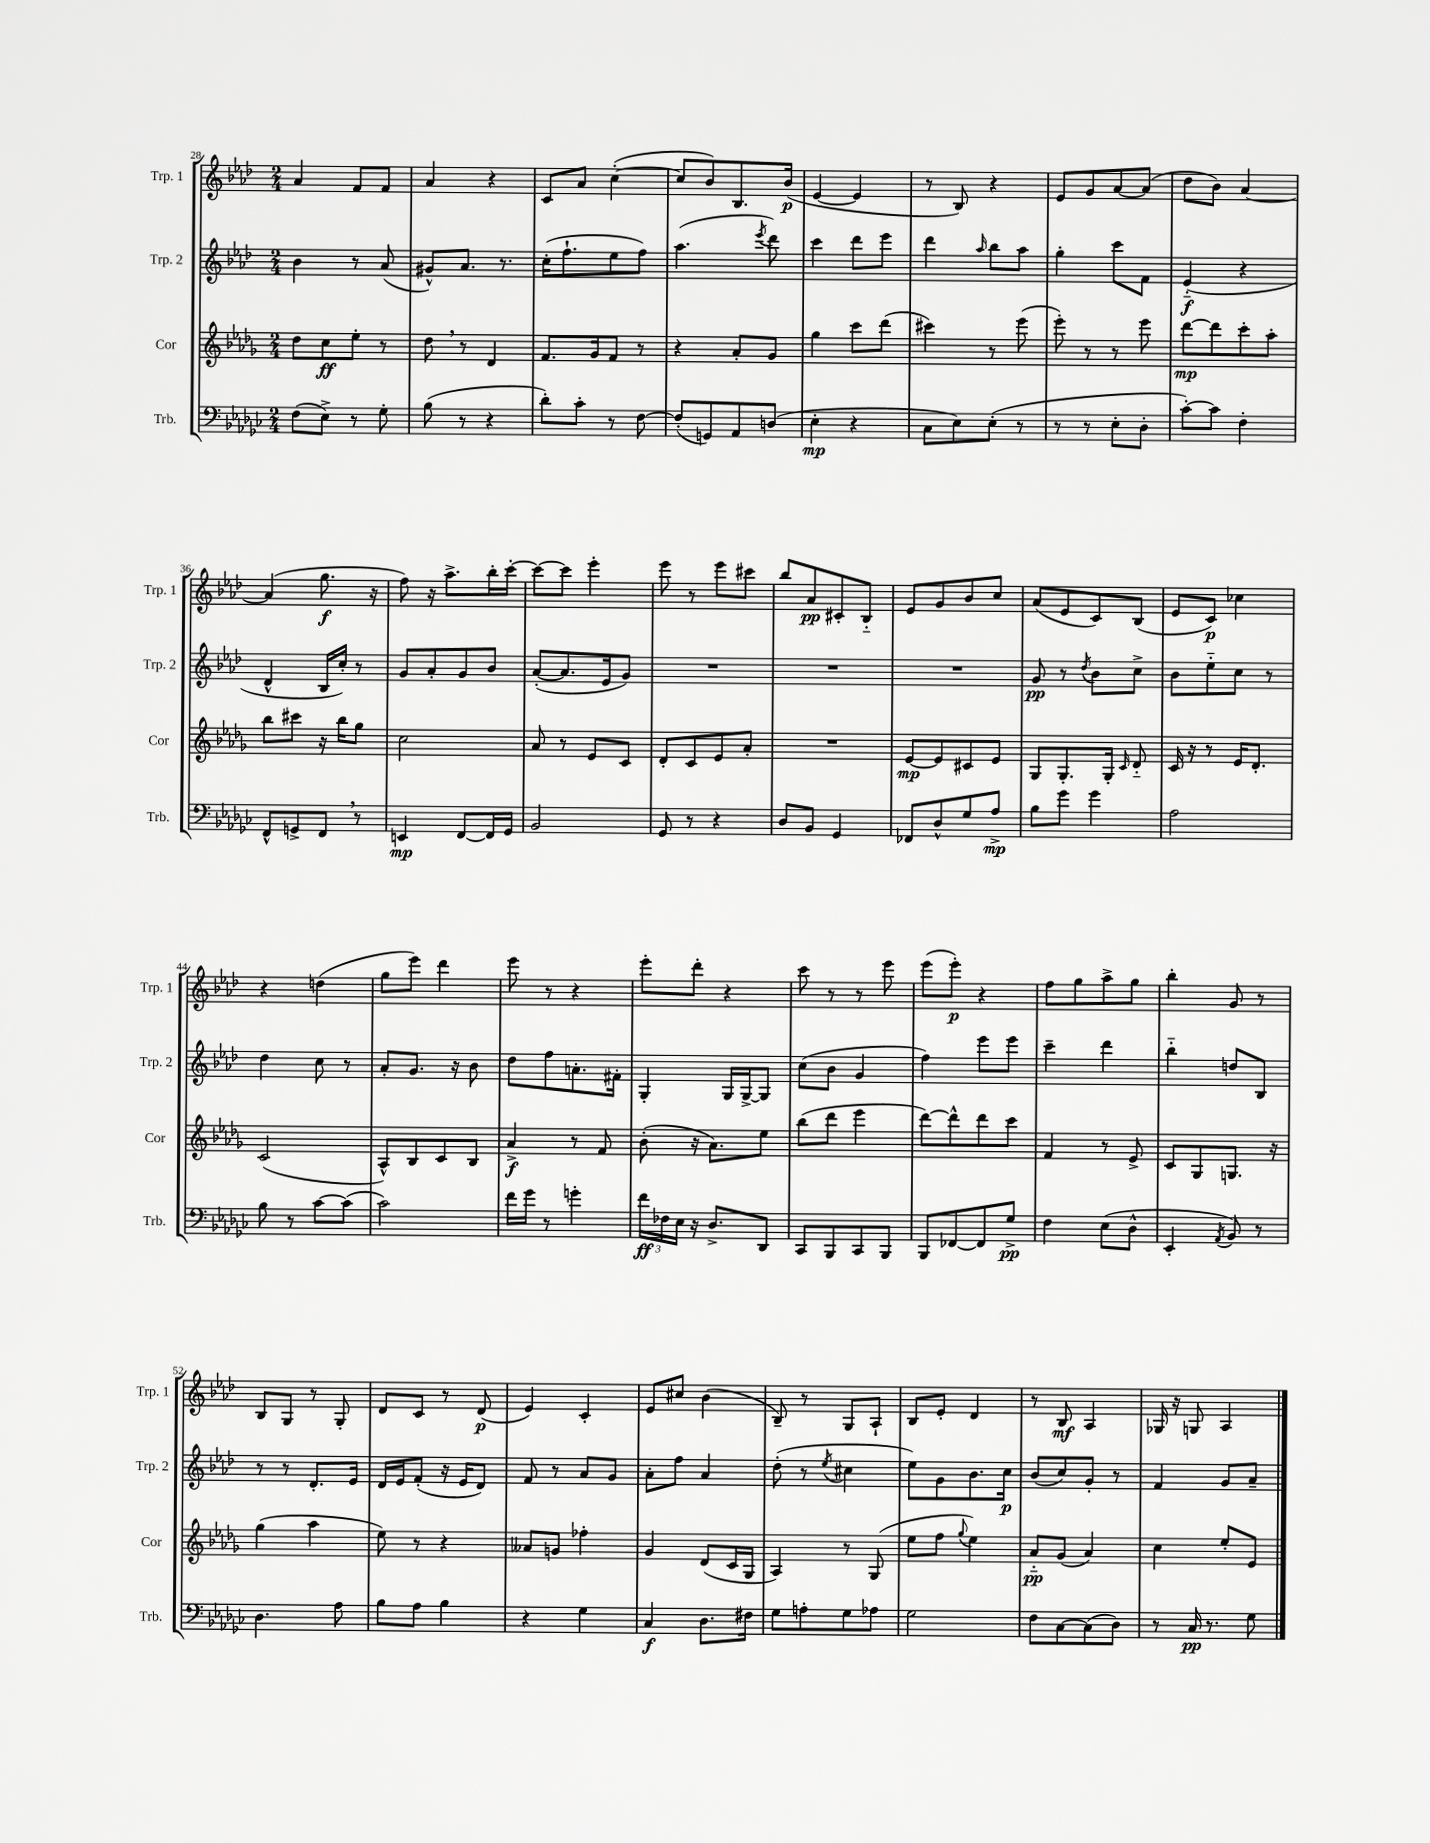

**kern	**dynam	**kern	**dynam	**kern	**dynam	**kern	**dynam
*part4	*part4	*part3	*part3	*part2	*part2	*part1	*part1
*staff4	*staff4	*staff3	*staff3	*staff2	*staff2	*staff1	*staff1
*I"Trb.	*	*I"Cor	*	*I"Trp. 2	*	*I"Trp. 1	*
*I'Trb.	*	*I'Cor	*	*I'Trp. 2	*	*I'Trp. 1	*
*clefF4	*	*clefG2	*	*clefG2	*	*clefG2	*
*k[b-e-a-d-g-c-]	*	*k[b-e-a-d-g-]	*	*k[b-e-a-d-]	*	*k[b-e-a-d-]	*
*M2/4	*	*M2/4	*	*M2/4	*	*M2/4	*
=28	=28	=28	=28	=28	=28	=28	=28
(8F\L	.	8dd-\L	.	4b-\	.	4a-/	.
8E-^\J)	.	8cc\	ff	.	.	.	.
8r	.	8ee-'\J	.	8r	.	8f/L	.
8G-'\	.	8r	.	(8a-/	.	8f/J	.
=29	=29	=29	=29	=29	=29	=29	=29
(8B-\	.	8dd-,\	.	8g#X^^/L)	.	4a-/	.
8r	.	8r	.	8.a-/J	.	.	.
4r	.	4d-/	.	.	.	4r	.
.	.	.	.	8.r	.	.	.
=30	=30	=30	=30	=30	=30	=30	=30
8d-'\L)	.	8.f/L	.	(16cc'\KL	.	8c/L	.
.	.	.	.	8.ff`\	.	.	.
8c-'\J	.	.	.	.	.	8a-/J	.
.	.	16g-/k	.	.	.	.	.
8r	.	8f/J	.	8ee-\	.	([4cc'\	.
[8F\	.	8r	.	8ff\J)	.	.	.
=31	=31	=31	=31	=31	=31	=31	=31
(8F'/L]	.	4r	.	(4.aa-\	.	8cc/L]	.
8GGn/)	.	.	.	.	.	8b-/)	.
8AA-/	.	8a-'/L	.	.	.	8.B-/	.
.	.	.	.	8qeee-/	.	.	.
(8Dn/J	.	8g-/J	.	8ddd-\)	.	.	.
.	.	.	.	.	.	(16b-/Jk	p
=32	=32	=32	=32	=32	=32	=32	=32
4E-'\	mp	4gg-\	.	4ccc\	.	[4e-/	.
4r	.	8ccc\L	.	8ddd-\L	.	4e-/]	.
.	.	(8ddd-\J	.	8eee-\J	.	.	.
=33	=33	=33	=33	=33	=33	=33	=33
8C-\L	.	4ccc#X\)	.	4ddd-\	.	8r	.
8E-\)	.	.	.	.	.	8B-/)	.
.	.	.	.	16qqaa-/	.	.	.
(8E-'\J	.	8r	.	8bb-\L	.	4r	.
8r	.	(8eee-\	.	8aa-\J	.	.	.
=34	=34	=34	=34	=34	=34	=34	=34
8r	.	8eee-'\)	.	4gg'\	.	8e-/L	.
8r	.	8r	.	.	.	8g/	.
8E-'\L	.	8r	.	8ccc\L	.	[8a-/	.
8D-'\J	.	8eee-\	.	8f\J	.	(8a-/J]	.
=35	=35	=35	=35	=35	=35	=35	=35
[8c-'\L)	.	[8ddd-\L	mp	(4e-/	f	8dd-\L	.
8c-\J]	.	8ddd-\]	.	.	.	8b-\J)	.
4F'\	.	8ccc'\	.	4r	.	[4a-/	.
.	.	8aa-'\J	.	.	.	.	.
!!LO:LB:g=z
=36	=36	=36	=36	=36	=36	=36	=36
8FF^^/L	.	8bb-\L	.	4d-^^/	.	(4a-/]	.
8GGn^/	.	8ccc#X\J	.	.	.	.	.
8FF,/J	.	16r	.	16B-/LL	.	8.gg\	f
.	.	16bb-\KL	.	16cc'/JJ)	.	.	.
8r	.	8gg-\J	.	8r	.	.	.
.	.	.	.	.	.	16r	.
=37	=37	=37	=37	=37	=37	=37	=37
4EEn/	mp	2cc\	.	8g/L	.	8ff\)	.
.	.	.	.	8a-'/	.	16r	.
.	.	.	.	.	.	8.aa-^\L	.
[8FF/L	.	.	.	8g/	.	.	.
16FF/L]	.	.	.	8b-/J	.	16bb-'\L	.
16GG-/JJ	.	.	.	.	.	[16ccc'\JJ	.
=38	=38	=38	=38	=38	=38	=38	=38
2BB-/	.	8a-/	.	([8a-'/L	.	8ccc\L_	.
.	.	8r	.	8.a-/]	.	8ccc\J]	.
.	.	8e-/L	.	.	.	4eee-'\	.
.	.	.	.	16e-/k	.	.	.
.	.	8c/J	.	8g/J)	.	.	.
=39	=39	=39	=39	=39	=39	=39	=39
8GG-/	.	8d-'/L	.	2r	.	8eee-\	.
8r	.	8c/	.	.	.	8r	.
4r	.	8e-/	.	.	.	8eee-\L	.
.	.	8a-'/J	.	.	.	8ccc#X\J	.
=40	=40	=40	=40	=40	=40	=40	=40
8D-/L	.	2r	.	2r	.	8bb-/L	.
8BB-/J	.	.	.	.	.	8a-/	pp
4GG-/	.	.	.	.	.	8c#X'/	.
.	.	.	.	.	.	8B-/J	.
=41	=41	=41	=41	=41	=41	=41	=41
8FF-X/L	.	[8e-/L	mp	2r	.	8e-/L	.
8D-^^/	.	8e-/]	.	.	.	8g/	.
8G-/	.	8c#X/	.	.	.	8b-/	.
8A-^/J	mp	8e-/J	.	.	.	8cc/J	.
=42	=42	=42	=42	=42	=42	=42	=42
8B-\L	.	8G-/L	.	8g/	pp	(8a-/L	.
8g-\J	.	8.G-'/	.	8r	.	8e-/	.
.	.	.	.	8qdd-/	.	.	.
4g-\	.	.	.	8b-\L	.	8c/)	.
.	.	16G-'/Jk	.	.	.	.	.
.	.	16qqc/	.	.	.	.	.
.	.	8d-/	.	8cc^\J	.	(8B-/J	.
=43	=43	=43	=43	=43	=43	=43	=43
2A-\	.	16c/	.	8b-\L	.	8e-/L	.
.	.	16r	.	.	.	.	.
.	.	8r	.	8ee-\	.	8c/J)	p
.	.	16e-/KL	.	8cc\J	.	4cc-X\	.
.	.	8.d-'/J	.	.	.	.	.
.	.	.	.	8r	.	.	.
!!LO:LB:g=z
=44	=44	=44	=44	=44	=44	=44	=44
8B-\	.	(2c/	.	4dd-\	.	4r	.
8r	.	.	.	.	.	.	.
[8c-\L	.	.	.	8cc\	.	(4ddn\	.
(8c-\J]	.	.	.	8r	.	.	.
=45	=45	=45	=45	=45	=45	=45	=45
2c-\)	.	8A-^^/L)	.	8a-'/L	.	8gg\L	.
.	.	8B-/	.	8.g/J	.	8eee-\J)	.
.	.	8c/	.	.	.	4ddd-\	.
.	.	.	.	16r	.	.	.
.	.	8B-/J	.	8b-\	.	.	.
=46	=46	=46	=46	=46	=46	=46	=46
16f\LL	.	4a-^/	f	8dd-\L	.	8eee-\	.
16g-\JJ	.	.	.	.	.	.	.
8r	.	.	.	8ff\	.	8r	.
4gn'\	.	8r	.	8.an'\	.	4r	.
.	.	8f/	.	.	.	.	.
.	.	.	.	16f#X'\Jk	.	.	.
=47	=47	=47	=47	=47	=47	=47	=47
24f\LL	ff	(8b-'\	.	4G'/	.	8eee-'\L	.
24F-X\	.	.	.	.	.	.	.
24E-\JJ	.	.	.	.	.	.	.
16r	.	16r	.	.	.	8ddd-'\J	.
8.D-^/L	.	8.a-\L)	.	.	.	.	.
.	.	.	.	16G/LL	.	4r	.
.	.	.	.	[16G^/J	.	.	.
8DD-/J	.	8ee-\J	.	8G/J]	.	.	.
=48	=48	=48	=48	=48	=48	=48	=48
8CC-/L	.	(8bb-\L	.	(8cc\L	.	8ccc\	.
8BBB-/	.	8ddd-\J	.	8b-\J	.	8r	.
8CC-/	.	4eee-\	.	4g/	.	8r	.
8BBB-/J	.	.	.	.	.	8eee-\	.
=49	=49	=49	=49	=49	=49	=49	=49
8BBB-/L	.	[8ddd-\L)	.	4ff\)	.	(8eee-\L	.
[8FF-X/	.	8ddd-^^\]	.	.	.	8eee-'\J)	p
8FF-/]	.	8ddd-\	.	8eee-\L	.	4r	.
8G-^/J	pp	8ccc\J	.	8eee-\J	.	.	.
=50	=50	=50	=50	=50	=50	=50	=50
4F\	.	4f/	.	4ccc~\	.	8ff\L	.
.	.	.	.	.	.	8gg\	.
(8E-\L	.	8r	.	4ddd-\	.	8aa-^\	.
8D-^^\J	.	8e-^/	.	.	.	8gg\J	.
=51	=51	=51	=51	=51	=51	=51	=51
4EE-'/	.	8c/L	.	4bb-\	.	4bb-'\	.
.	.	8G-/	.	.	.	.	.
8qAA-/	.	.	.	.	.	.	.
8BB-/)	.	8.Gn/J	.	8ddn/L	.	8g/	.
8r	.	.	.	8B-/J	.	8r	.
.	.	16r	.	.	.	.	.
!!LO:LB:g=z
=52	=52	=52	=52	=52	=52	=52	=52
4.D-\	.	(4gg-\	.	8r	.	8B-/L	.
.	.	.	.	8r	.	8G/J	.
.	.	4aa-\	.	8.d-'/L	.	8r	.
8A-\	.	.	.	.	.	8G'/	.
.	.	.	.	16e-/Jk	.	.	.
=53	=53	=53	=53	=53	=53	=53	=53
8B-\L	.	8ee-\)	.	16d-/LL	.	8d-/L	.
.	.	.	.	16e-/J	.	.	.
8A-\J	.	8r	.	(8f'/J	.	8c/J	.
4B-\	.	4r	.	16r	.	8r	.
.	.	.	.	16e-/KL	.	.	.
.	.	.	.	8d-/J)	.	(8d-/	p
=54	=54	=54	=54	=54	=54	=54	=54
4r	.	8a--X/L	.	8f/	.	4e-/)	.
.	.	8gn/J	.	8r	.	.	.
4G-\	.	4ff-X'\	.	8a-/L	.	4c'/	.
.	.	.	.	8g/J	.	.	.
=55	=55	=55	=55	=55	=55	=55	=55
4C-/	f	4g-/	.	8a-'\L	.	8e-/L	.
.	.	.	.	8ff\J	.	8cc#X/J	.
8.D-\L	.	(8d-/L	.	4a-/	.	(4b-\	.
.	.	16c/L	.	.	.	.	.
16F#X\Jk	.	16G-/JJ	.	.	.	.	.
=56	=56	=56	=56	=56	=56	=56	=56
8G-\L	.	4A-/)	.	(8dd-'\	.	8B-~/)	.
8An'\	.	.	.	8r	.	8r	.
.	.	.	.	8qee-/	.	.	.
8G-\	.	8r	.	4cc#X\	.	8G/L	.
8A-X\J	.	(8G-/	.	.	.	8A-`/J	.
=57	=57	=57	=57	=57	=57	=57	=57
2G-\	.	8ee-\L	.	8ee-\L)	.	8B-/L	.
.	.	8ff\J	.	8g\	.	8e-'/J	.
.	.	8qqgg-/	.	.	.	.	.
.	.	4ee-\)	.	8.b-\	.	4d-/	.
.	.	.	.	16cc\Jk	p	.	.
=58	=58	=58	=58	=58	=58	=58	=58
8F\L	.	8a-/L	pp	(8b-/L	.	8r	.
[8C-\	.	(8g-/J	.	8cc/)	.	8B-/	mf
(8C-\]	.	4a-/)	.	8g'/J	.	4A-/	.
8D-\J)	.	.	.	8r	.	.	.
=59	=59	=59	=59	=59	=59	=59	=59
8r	.	4cc\	.	4f/	.	16G-X/	.
.	.	.	.	.	.	16r	.
16C-/	pp	.	.	.	.	8Gn/	.
8.r	.	.	.	.	.	.	.
.	.	8ee-'/L	.	8g/L	.	4A-/	.
8G-\	.	8e-/J	.	8a-~/J	.	.	.
==	==	==	==	==	==	==	==
*-	*-	*-	*-	*-	*-	*-	*-
